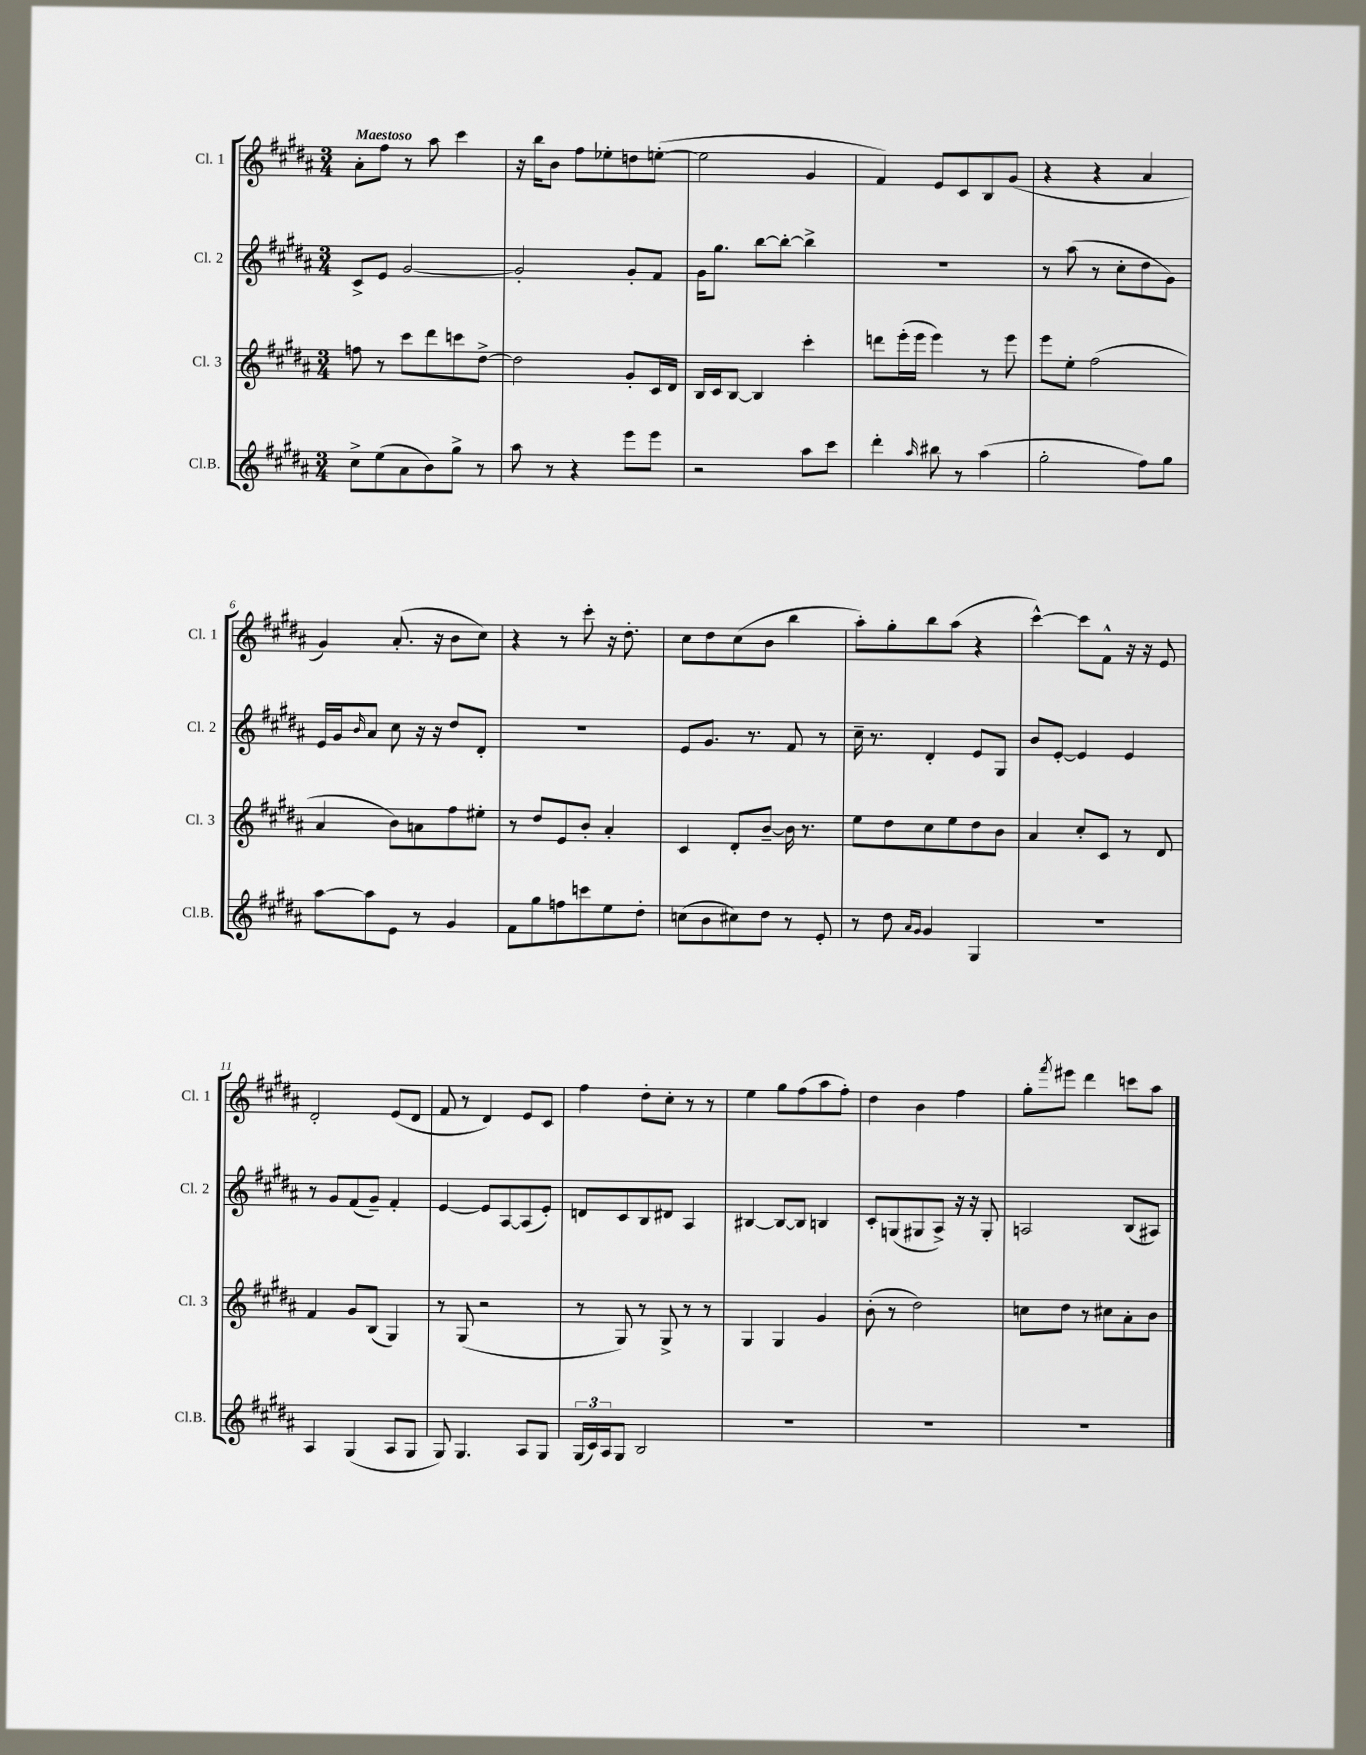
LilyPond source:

<<
\new StaffGroup <<
\new Staff = "s0" \with { instrumentName = "Cl. 1" shortInstrumentName = "Cl. 1" } {
    \clef treble \key b \major \numericTimeSignature \time 3/4 \tempo "Maestoso"
    ais'8-. fis''8 r8 ais''8 cis'''4 |
    r16 b''16 b'8 fis''8 ees''8-. d''8 e''8~-.( |
    e''2 gis'4 |
    fis'4) e'8 cis'8 b8 gis'8( |
    r4 r4 ais'4 |
    gis'4) ais'8.-.( r16 b'8 cis''8) |
    r4 r8 cis'''8-. r16 dis''8.-. |
    cis''8 dis''8 cis''8( b'8 b''4 |
    ais''8-.) gis''8-. b''8 ais''8( r4 |
    cis'''4~-^) cis'''8 fis'8-^ r16 r16 e'8 |
    dis'2-. e'8( dis'8 |
    fis'8 r8 dis'4) e'8 cis'8 |
    fis''4 dis''8-. cis''8-. r8 r8 |
    e''4 gis''8 fis''8( ais''8 fis''8-.) |
    dis''4 b'4 fis''4 |
    gis''8-. \acciaccatura { fis'''8 } eis'''8 dis'''4 c'''8 ais''8 \bar "|." |
}
\new Staff = "s1" \with { instrumentName = "Cl. 2" shortInstrumentName = "Cl. 2" } {
    \clef treble \key b \major \numericTimeSignature \time 3/4
    cis'8-> e'8 gis'2~ |
    gis'2-. gis'8-. fis'8 |
    gis'16 gis''8. b''8~ b''8~-. b''4-> |
    R2. |
    r8 ais''8( r8 cis''8-. dis''8 gis'8) |
    e'16 gis'16 \grace { b'16 } ais'8 cis''8 r16 r16 dis''8 dis'8-. |
    R2. |
    e'8 gis'8. r8. fis'8 r8 |
    cis''16-- r8. dis'4-. e'8 gis8 |
    b'8 e'8~-. e'4 e'4 |
    r8 gis'8 fis'8( gis'8--) fis'4-. |
    e'4~ e'8 ais8~ ais8( e'8-.) |
    d'8 cis'8 b8 dis'8 ais4 |
    bis4~ bis8~ bis8 b4 |
    cis'8-. g8( gis8 ais8->) r16 r16 gis8-. |
    a2 b8( ais8) \bar "|." |
}
\new Staff = "s2" \with { instrumentName = "Cl. 3" shortInstrumentName = "Cl. 3" } {
    \clef treble \key b \major \numericTimeSignature \time 3/4
    f''8 r8 cis'''8 dis'''8 c'''8 dis''8~-> |
    dis''2 gis'8-. cis'16 dis'16 |
    b16 cis'16 b8~ b4 cis'''4-. |
    d'''8 e'''16-.( e'''16 e'''4) r8 e'''8 |
    e'''8 e''8-. fis''2( |
    ais'4 b'8) a'8 fis''8 eis''8-. |
    r8 dis''8 e'8 b'8-. ais'4-. |
    cis'4 dis'8-. b'8~-- b'16 r8. |
    e''8 dis''8 cis''8 e''8 dis''8 b'8 |
    ais'4 cis''8-. cis'8 r8 dis'8 |
    fis'4 gis'8 b8( gis4) |
    r8 gis8( r2 |
    r8 gis8) r8 gis8-> r8 r8 |
    gis4 gis4 gis'4 |
    b'8-.( r8 dis''2) |
    c''8 dis''8 r8 cis''8 ais'8-. b'8 \bar "|." |
}
\new Staff = "s3" \with { instrumentName = "Cl.B." shortInstrumentName = "Cl.B." } {
    \clef treble \key b \major \numericTimeSignature \time 3/4
    cis''8-> e''8( ais'8 b'8) gis''8-> r8 |
    ais''8 r8 r4 e'''8 e'''8 |
    r2 ais''8 cis'''8 |
    dis'''4-. \grace { ais''16 } bis''8 r8 ais''4( |
    gis''2-. fis''8) gis''8 |
    ais''8~ ais''8 e'8 r8 gis'4 |
    fis'8 gis''8 f''8 c'''8 e''8 dis''8-. |
    c''8( b'8 cis''8) dis''8 r8 e'8-. |
    r8 dis''8 \grace { ais'16 gis'16 } gis'4 gis4 |
    R2. |
    ais4 gis4( ais8 gis8 |
    gis8) gis4. ais8 gis8 |
    \tuplet 3/2 { gis16( cis'16) ais16 } gis8 b2 |
    R2. |
    R2. |
    R2. \bar "|." |
}
>>
>>
